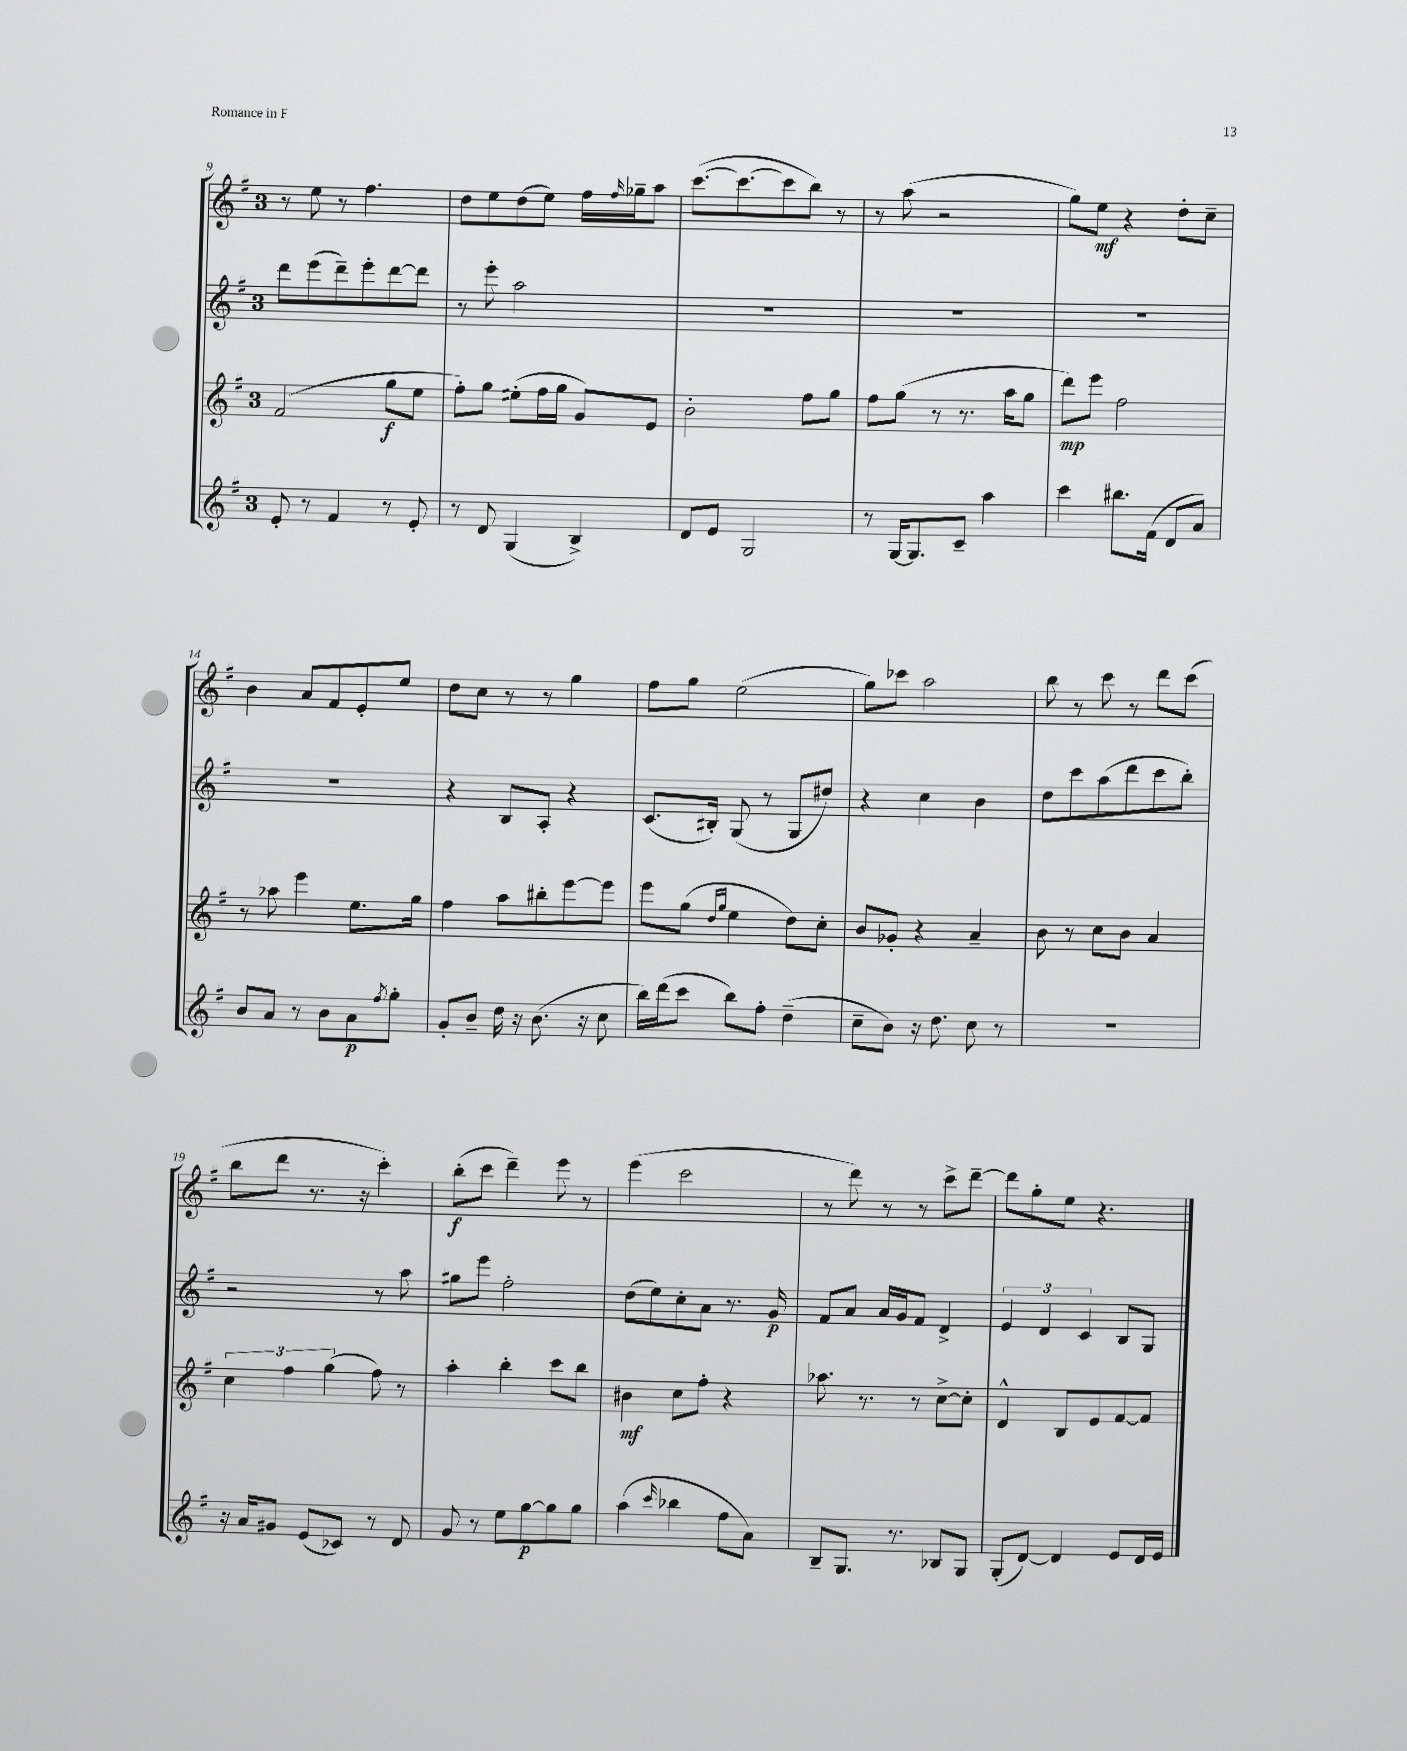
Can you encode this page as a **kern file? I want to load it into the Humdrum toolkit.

**kern	**kern	**kern	**kern
*staff4	*staff3	*staff2	*staff1
*clefG2	*clefG2	*clefG2	*clefG2
*k[f#]	*k[f#]	*k[f#]	*k[f#]
*M3/4	*M3/4	*M3/4	*M3/4
8e'	(2f#	8ddd	8r
8r	.	(8eee	8ee
4f#	.	8ddd~)	8r
.	.	8eee'	4.ff#
8r	8gg	[8ddd	.
8e'	8ee	8ddd]	.
=	=	=	=
8r	8ff#')	8r	8dd
8d	8gg	8eee'	8ee
(4G	(8ee#'	2aa	(8dd
.	16ff#	.	8ee)
.	16gg	.	.
4B^)	8g)	.	16ff#
.	.	.	16qqff#
.	.	.	16gg-~
.	8e	.	8aa
=	=	=	=
8d	2b'	2.r	([8.ccc
8e	.	.	.
.	.	.	8.ccc_
2G	.	.	.
.	.	.	8ccc]
.	8ff#	.	8bb)
.	8gg	.	8r
=	=	=	=
8r	8ff#	2.r	8r
[16G	(8gg	.	(8aa
8.G]	.	.	.
.	8r	.	2r
8c~	8.r	.	.
4aa	.	.	.
.	16aa	.	.
.	8gg	.	.
=	=	=	=
4ccc	8ddd)	2.r	8gg)
.	8eee	.	8ee
8.bb#	2ff#	.	4r
(16f#	.	.	.
8d	.	.	8dd'
8a)	.	.	8cc~
=	=	=	=
8b	8r	2.r	4b
8a	8aa-	.	.
8r	4eee	.	8a
8b	.	.	8f#
8a	8.ee	.	8e'
8qff#	.	.	.
8gg'	.	.	8ee
.	16gg	.	.
=	=	=	=
8g'	4ff#	4r	8dd
8b~	.	.	8cc
16dd	8aa	8B	8r
16r	.	.	.
(8.b	8bb#'	8A'	8r
.	[8eee	4r	4gg
16r	.	.	.
8cc	8eee]	.	.
=	=	=	=
16bb)	8eee	(8.c	8ff#
(16ddd	.	.	.
8ccc	(8gg	.	8gg
.	.	16B#')	.
.	16qqdd	.	.
.	16qqgg	.	.
8bb)	4ee	(8G	(2ee
8ff#'	.	8r	.
(4dd~	8dd)	8G	.
.	8cc'	8dd#)	.
=	=	=	=
8cc~	8b	4r	8gg)
8b)	8g-'	.	8ccc-
16r	4r	4cc	2aa
8.dd	.	.	.
8cc	4a~	4b	.
8r	.	.	.
=	=	=	=
2.r	8b	8dd	8bb
.	8r	8ccc	8r
.	8cc	(8aa	8ccc
.	8b	8ddd	8r
.	4a	8ccc	8ddd
.	.	8bb')	(8ccc
=	=	=	=
16r	6cc	2r	8bb
16a	.	.	.
8g#	.	.	8ddd
.	6ff#	.	.
(8e	.	.	8.r
.	(6gg	.	.
8c-)	.	.	.
.	.	.	16r
8r	8ff#)	8r	4ccc')
8d	8r	8aa	.
=	=	=	=
8g	4aa'	8gg#	(8bb'
8r	.	8eee	8ccc
8ee	4bb'	2ff#'	4ddd~)
[8gg	.	.	.
8gg]	8ccc	.	8eee
8gg	8bb	.	8r
=	=	=	=
(4aa	4b#	(8dd	(4eee
.	.	8ee)	.
16qqccc	.	.	.
4bb-	8cc	8cc'	2ccc
.	8ff#'	8a	.
8ff#	4r	8.r	.
8a)	.	.	.
.	.	16g	.
=	=	=	=
8B~	8.aa-	8f#	8r
8.G	.	8a	8ddd)
.	8.r	.	.
.	.	16a	8r
8.r	.	16g	.
.	8r	8f#	8r
8B-	[8cc^	4d^	8ccc^
8G	8cc']	.	[8ddd~
=	=	=	=
(8G'	4d^^	6e	8ddd]
[8d)	.	.	8gg'
.	.	6d	.
4d]	8B	.	8ee
.	.	6c	.
.	8e	.	4.r
8e	[8f#	8B	.
16d	8f#]	8G	.
16e	.	.	.
==	==	==	==
*-	*-	*-	*-
